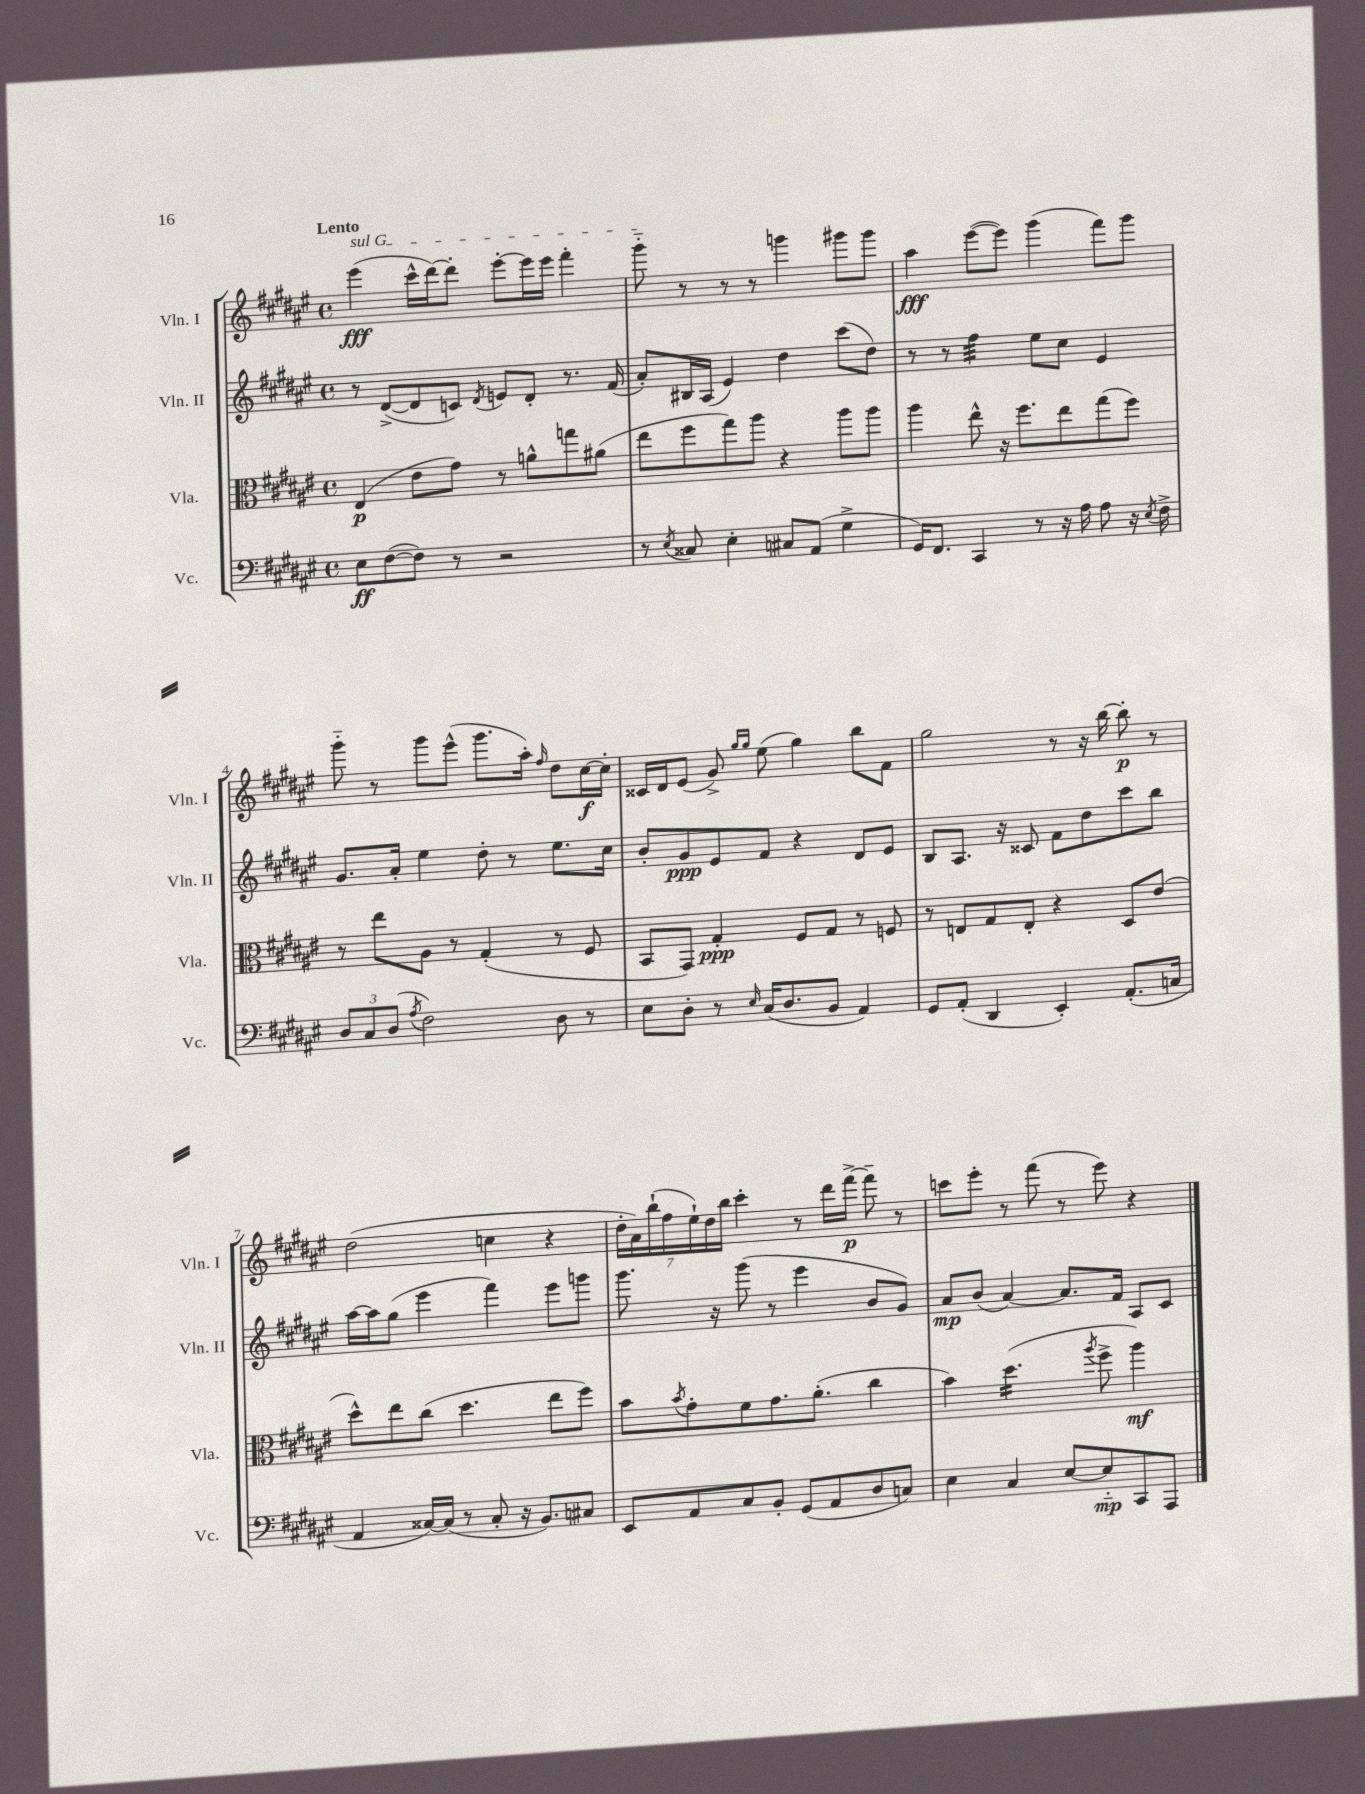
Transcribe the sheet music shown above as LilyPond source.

<<
\new StaffGroup <<
\new Staff = "s0" \with { instrumentName = "Vln. I" shortInstrumentName = "Vln. I" } {
    \clef treble \key fis \major \defaultTimeSignature \time 4/4 \tempo "Lento"
    \once \override TextSpanner.bound-details.left.text = \markup { \italic "sul G" } eis'''4\fff\startTextSpan( cis'''16-^ dis'''16~) dis'''8-. eis'''8~-. eis'''16 eis'''16 fis'''4-. |
    gis'''8-_\stopTextSpan r8 r8 r8 g'''4 gis'''8 gis'''8 |
    ais''4\fff eis'''8~( eis'''8) gis'''4( fis'''8) gis'''8 |
    gis'''8-_ r8 gis'''8 eis'''8-^( gis'''8. ais''16-.) \grace { fis''16 } dis''8 cis''16~\f cis''16-. |
    cisis'16 dis'16 eis'8( gis'8->) \grace { gis''16 gis''16 } eis''8( gis''4) b''8 fis'8 |
    gis''2 r8 r16 b''16~ b''8-.\p r8 |
    dis''2( c''4 r4 |
    \tuplet 7/4 { dis''16-. ais'16) b''16-!( fis''16 eis''16-!) dis''16 b''16 } cis'''4-. r8 dis'''16 fis'''16~->\p fis'''8-- r8 |
    c'''8 eis'''8-. r8 fis'''8( r8 eis'''8) r4 \bar "|." |
}
\new Staff = "s1" \with { instrumentName = "Vln. II" shortInstrumentName = "Vln. II" } {
    \clef treble \key fis \major \defaultTimeSignature \time 4/4
    r8 dis'8~->( dis'8 c'8) \acciaccatura { dis'8 } e'8 dis'8-. r8. fis'16( |
    ais'8-.) bis16 ais16( eis'4) dis''4 cis'''8( dis''8) |
    r8 r8 fis''4:32 eis''8 cis''8 eis'4 |
    gis'8. ais'16-. eis''4 dis''8-. r8 eis''8. cis''16 |
    b'8-. gis'8\ppp eis'8 fis'8 r4 dis'8 eis'8 |
    b8 ais8. r16 cisis'8 fis'8 dis''8 cis'''8 b''8 |
    ais''16~ ais''16 gis''8( eis'''4 fis'''4) eis'''8 g'''8 |
    gis'''8. r16 gis'''8( r8 eis'''4 b'8 gis'8) |
    ais'8\mp b'8( ais'4~) ais'8. fis'16 ais8 cis'8 \bar "|." |
}
\new Staff = "s2" \with { instrumentName = "Vla." shortInstrumentName = "Vla." } {
    \clef alto \key fis \major \defaultTimeSignature \time 4/4
    eis4\p( eis'8 gis'8) r8 a'8-^ g''8 ais'8( |
    eis''8 fis''8 gis''8) ais''8 r4 ais''8 ais''8 |
    ais''4 eis''8-^ r16 fis''8. eis''8 gis''8( fis''8) |
    r8 eis''8 ais8 r8 gis4-.( r8 fis8 |
    b,8 gis,8) gis4-.\ppp fis8 gis8 r8 f8 |
    r8 e8 gis8 e8-. r4 dis8 eis'8( |
    dis''8-^) eis''8 cis''8( dis''4. eis''8 fis''8) |
    b'8 \acciaccatura { b'8 } gis'8-. fis'8 gis'8. ais'8.-.( cis''4 |
    b'4) dis''4.:16( \acciaccatura { ais''8 } fis''8-> ais''4\mf) \bar "|." |
}
\new Staff = "s3" \with { instrumentName = "Vc." shortInstrumentName = "Vc." } {
    \clef bass \key fis \major \defaultTimeSignature \time 4/4
    eis8\ff fis8~( fis8) r8 r2 |
    r8 \acciaccatura { eis8 } cisis8 eis4-. cis8 ais,8( gis4-> |
    gis,16) fis,8. cis,4 r8 r16 ais16 ais8 r16 \acciaccatura { eis8 } fis16-> |
    \tuplet 3/2 { dis8 cis8 dis8( } \acciaccatura { ais8 } fis2) dis8 r8 |
    eis8 dis8-. r8 \grace { eis16 } cis16( dis8. b,8 ais,4) |
    gis,8 ais,8-.( dis,4 eis,4-.) ais,8.-.( c16 |
    ais,4 cisis16~) cisis16( r8 cisis8-. r16 b,8.) cis8 |
    eis,8 ais,8 cis8 b,8-. gis,8( ais,8 dis8 c8) |
    eis4 cis4 eis8~ eis8-_\mp cis,8 ais,,8 \bar "|." |
}
>>
>>
